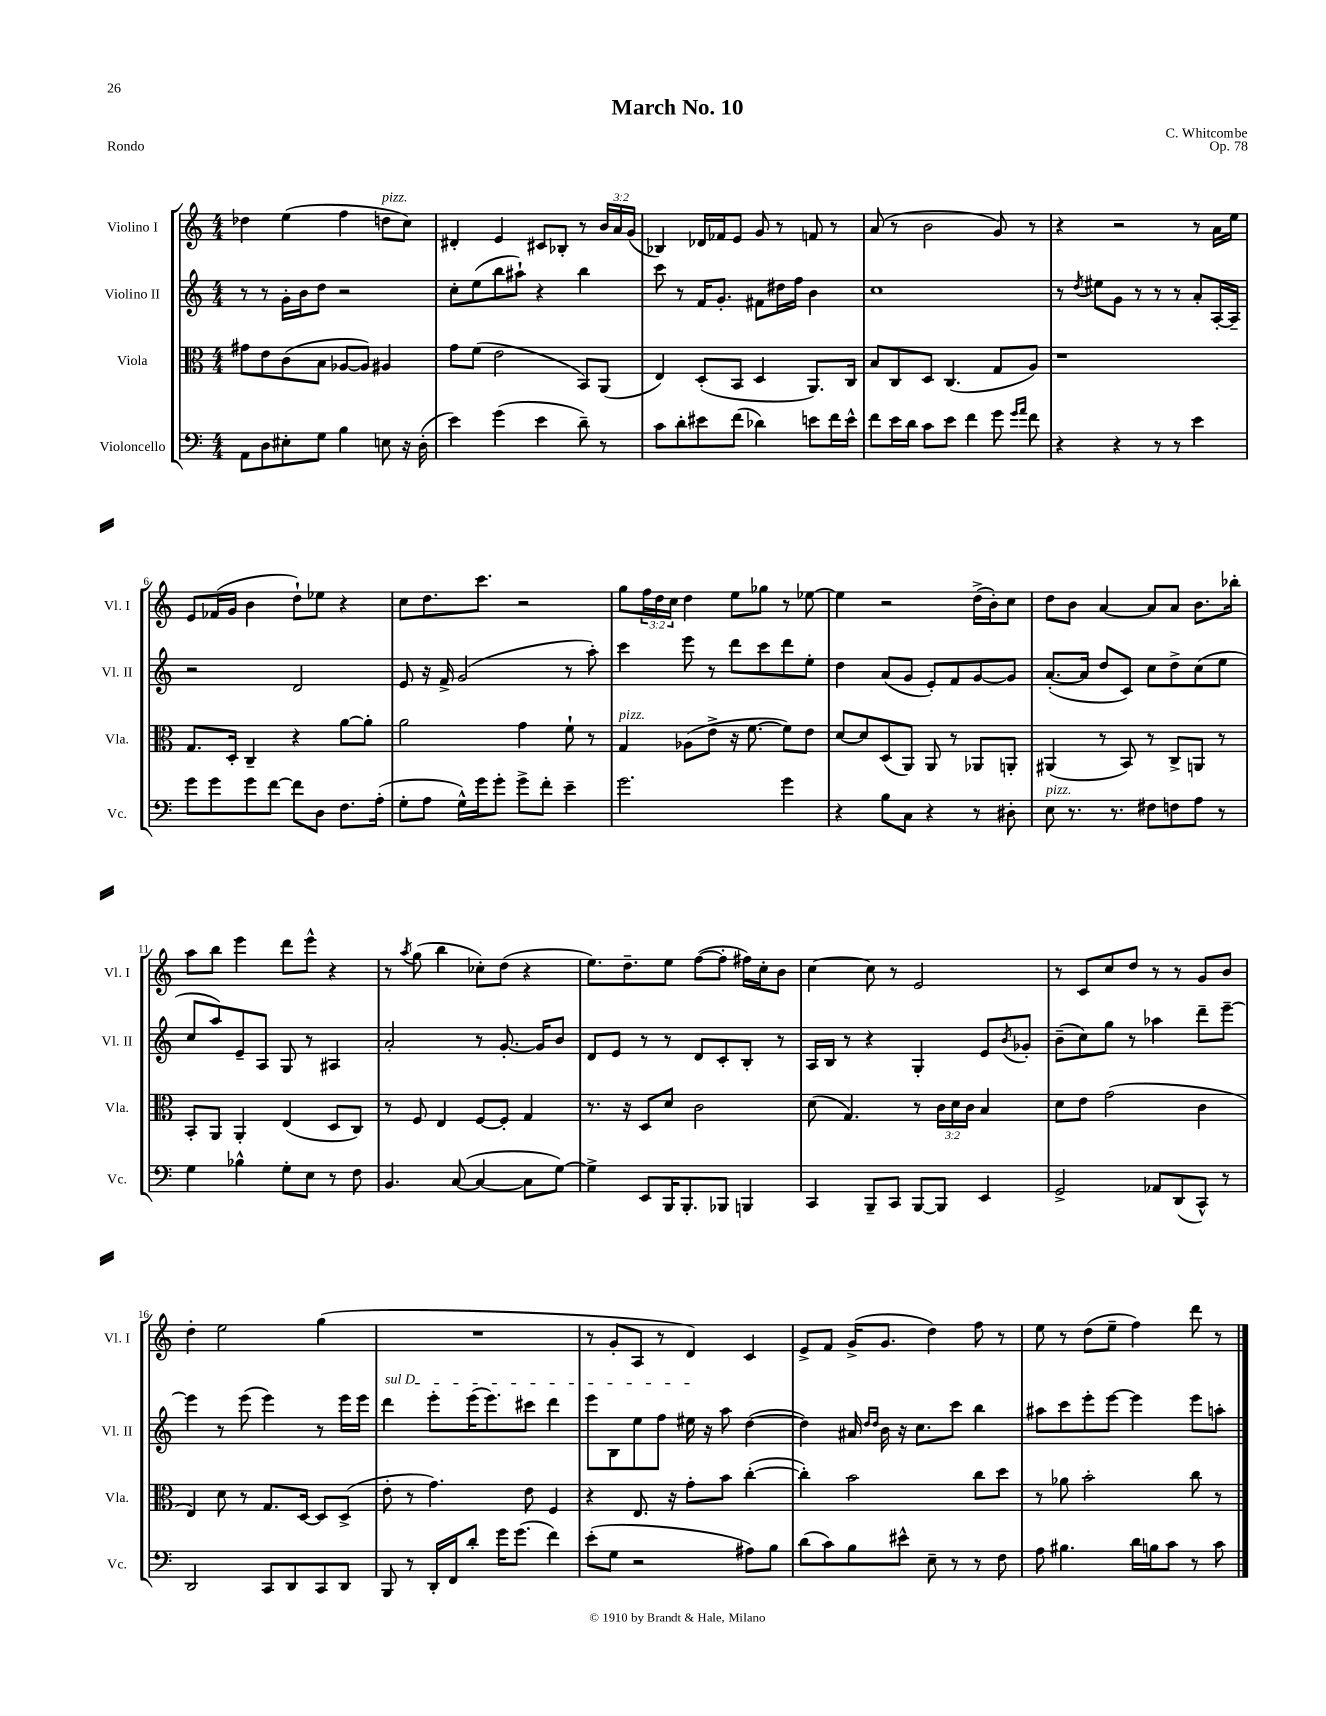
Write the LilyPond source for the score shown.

\header { title = "March No. 10" composer = "C. Whitcombe" opus = "Op. 78" piece = "Rondo" }
<<
\new StaffGroup <<
\new Staff = "s0" \with { instrumentName = "Violino I" shortInstrumentName = "Vl. I" } {
    \clef treble \key c \major \numericTimeSignature \time 4/4 \override Staff.TupletNumber.text = #tuplet-number::calc-fraction-text
    des''4 e''4( f''4 d''8^\markup { \italic "pizz." } c''8) |
    dis'4-. e'4 cis'8 bes8-. r8 \tuplet 3/2 { b'16 a'16 g'16( } |
    bes4) des'16 fes'16 e'8 g'8 r8 f'8 r8 |
    a'8( r8 b'2 g'8) r8 |
    r4 r2 r8 a'16 e''16 |
    e'8 fes'16( g'16 b'4 d''8-!) ees''8 r4 |
    c''8 d''8. c'''8. r2 |
    g''8 \tuplet 3/2 { f''16 d''16 c''16 } d''4 e''8 ges''8 r8 ees''8~ |
    ees''4 r2 d''16->( b'16-.) c''8 |
    d''8 b'8 a'4~ a'8 a'8 b'8. bes''16-. |
    a''8 b''8 e'''4 d'''8 e'''8-^ r4 |
    r8 \acciaccatura { a''8 } g''8( b''4 ces''8-.) d''8( r4 |
    e''8.) d''8.-- e''8 f''8~( f''8-. fis''16) c''16-. b'8 |
    c''4~ c''8 r8 e'2 |
    r8 c'8 c''8 d''8 r8 r8 g'8 b'8 |
    d''4-. e''2 g''4( |
    R1 |
    r8 g'8-. a8 r8 d'4) c'4 |
    e'8-> f'8 g'16->( g'8. d''4) f''8 r8 |
    e''8 r8 d''8( e''8-- f''4) d'''8 r8 \bar "|." |
}
\new Staff = "s1" \with { instrumentName = "Violino II" shortInstrumentName = "Vl. II" } {
    \clef treble \key c \major \numericTimeSignature \time 4/4
    r8 r8 g'16-. b'16 d''8 r2 |
    c''8-. e''8( b''8 ais''8-!) r4 b''4 |
    c'''8 r8 f'16 g'8.-. fis'8 dis''16 f''16 b'4 |
    c''1 |
    r8 \acciaccatura { d''8 } eis''8 g'8 r8 r8 r8 a'8-. a16~-. a16-- |
    r2 d'2 |
    e'8 r16 f'16-> g'2( r8 a''8-.) |
    c'''4 e'''8 r8 d'''8 c'''8 d'''8 e''8-. |
    d''4 a'8( g'8 e'8-.) f'8 g'8~ g'8 |
    a'8.~-.( a'16 d''8 c'8) c''8 d''8-> c''8( e''8 |
    c''8 a''8) e'8-- a8 g8 r8 ais4 |
    a'2-. r8 g'8.~-. g'16 b'8 |
    d'8 e'8 r8 r8 d'8 c'8-. b8-. r8 |
    a16 b16 r8 r4 g4-. e'8 \acciaccatura { b'8 } ges'8-. |
    b'8--( c''8) g''8 r8 aes''4 d'''8-- e'''8~-- |
    e'''4 r8 e'''8( e'''4) r8 e'''16 e'''16 |
    \once \override TextSpanner.bound-details.left.text = \markup { \italic "sul D" } d'''4\startTextSpan e'''8-. e'''16( e'''8.) cis'''8 d'''4 |
    e'''8 b8 e''8 f''8 eis''16\stopTextSpan r16 a''8 d''4~( |
    d''4) ais'16 \grace { d''16 d''16 } b'16 r16 c''8. c'''8 b''4 |
    ais''8 c'''8 e'''8-. e'''8~ e'''4 e'''8 a''8-. \bar "|." |
}
\new Staff = "s2" \with { instrumentName = "Viola" shortInstrumentName = "Vla." } {
    \clef alto \key c \major \numericTimeSignature \time 4/4 \override Staff.TupletNumber.text = #tuplet-number::calc-fraction-text
    gis'8 e'8 c'8( b8 aes8~ aes8) ais4 |
    g'8 f'8( e'2 b,8) a,8( |
    e4) d8-.( b,8 d4 a,8.) c16 |
    b8 c8 d8 c4.( g8 a8) |
    r1 |
    g8. d16-. c4-- r4 a'8~ a'8-. |
    a'2 g'4 f'8-! r8 |
    g4^\markup { \italic "pizz." } aes8( e'8-> r16 f'8.~ f'8) e'8 |
    d'8~ d'8 d8( a,8) a,8 r8 aes,8 a,8-. |
    ais,4( r8 b,8) r8 c8-> a,8 r8 |
    b,8-. a,8 a,4-. e4( d8 c8) |
    r8 f8 e4 f8~ f8-. g4 |
    r8. r16 d8 d'8 c'2 |
    d'8( g4.) r8 \tuplet 3/2 { c'16 d'16 c'16 } b4 |
    d'8 e'8 g'2( c'4 |
    e4) d'8 r8 g8. d16~ d8 d8->( |
    e'8-. r8 g'4.) e'8 f4 |
    r4 e8. r16 g'8-. b'8 c''4~-.( |
    c''4-.) b'2 c''8 d''8 |
    r8 aes'8 b'2-. c''8 r8 \bar "|." |
}
\new Staff = "s3" \with { instrumentName = "Violoncello" shortInstrumentName = "Vc." } {
    \clef bass \key c \major \numericTimeSignature \time 4/4
    a,8 d8 eis8-. g8 b4 e8 r16 d16-.( |
    e'4) g'4( e'4 d'8--) r8 |
    c'8 d'8-. eis'8 f'8( des'4) e'8 f'16 e'16-^ |
    f'8 e'16 d'16 c'8 e'8 f'4 g'8 \grace { g'16 a'16 } f'8 |
    r4 r4 r8 r8 e'4 |
    g'8 g'8 g'8 f'8~ f'8 d8 f8. a16-.( |
    g8-. a8 g16-^) g'16 g'8-. g'8-> f'8-. e'4-- |
    g'2. g'4 |
    r4 b8 c8 r4 r8 dis8-. |
    e8^\markup { \italic "pizz." } r8. r8. fis8 f8 a8 r8 |
    g4 bes4-^ g8-. e8 r8 f8 |
    b,4. c8~( c4~ c8 g8~) |
    g4-> e,8 b,,16 b,,8.-. bes,,8 b,,4 |
    c,4 b,,8-- c,8 b,,8~ b,,8 e,4 |
    g,2-> aes,8 d,8( c,8-^) r8 |
    d,2 c,8 d,8 c,8 d,8 |
    b,,8 r8 d,16-. f,16 d'8-. g'16 g'8.( f'4) |
    e'8-.( g8 r2 ais8) b8 |
    d'8( c'8) b8 eis'8-^ e8-- r8 r8 f8 |
    a8 bis4. d'16 b16 c'8 r8 c'8 \bar "|." |
}
>>
>>
